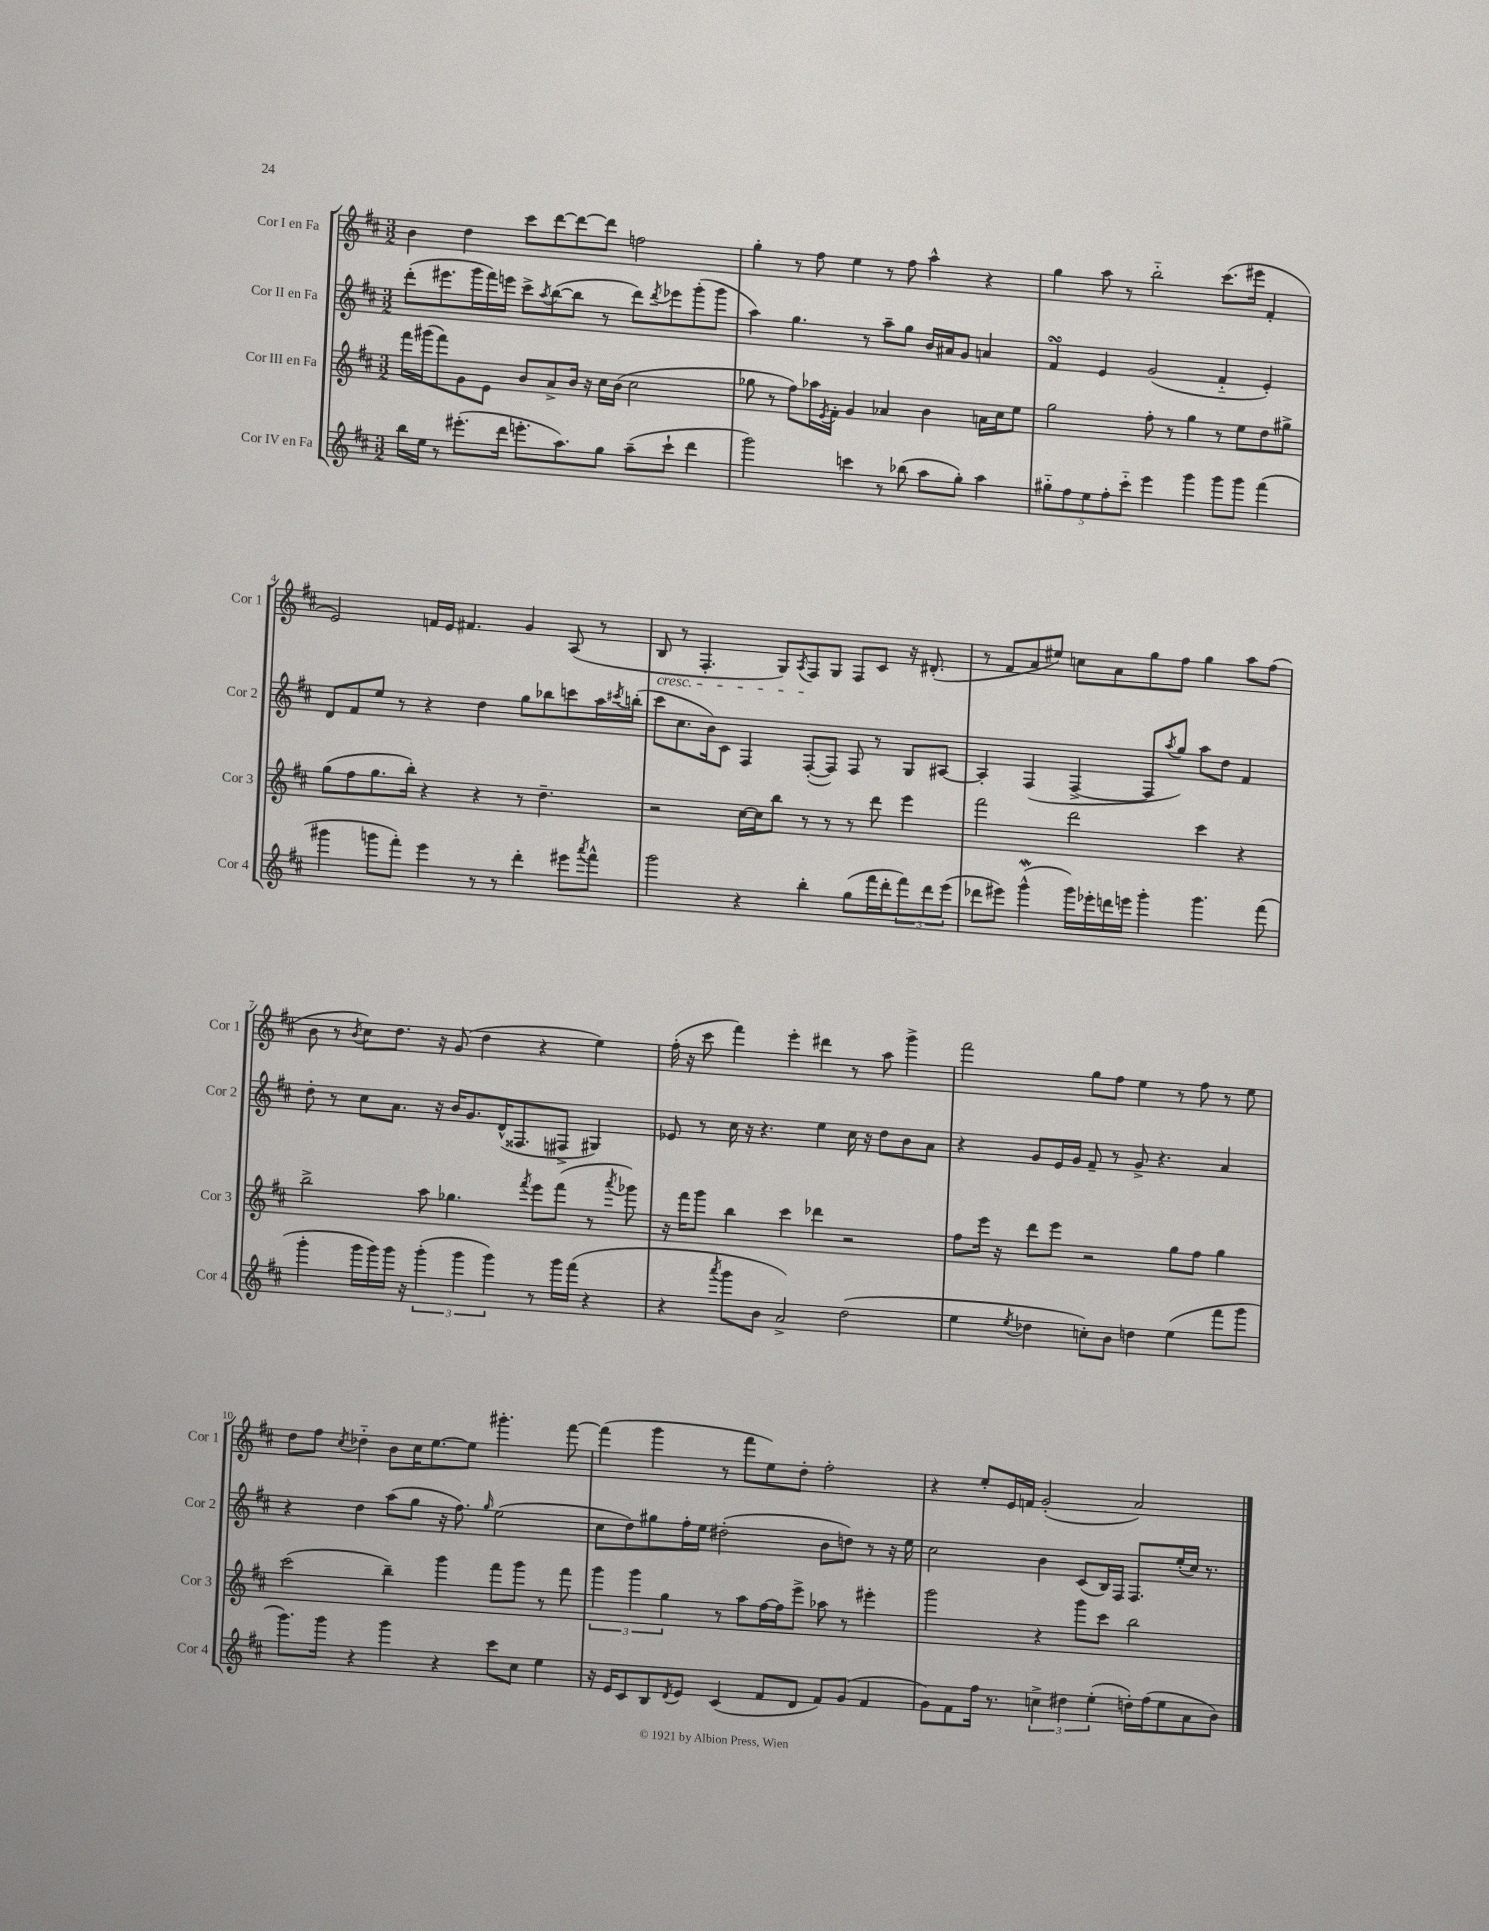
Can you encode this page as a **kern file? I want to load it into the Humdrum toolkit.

**kern	**kern	**kern	**kern
*staff4	*staff3	*staff2	*staff1
*clefG2	*clefG2	*clefG2	*clefG2
*k[f#c#]	*k[f#c#]	*k[f#c#]	*k[f#c#]
*M3/2	*M3/2	*M3/2	*M3/2
16bb	16fff#	(8ddd'	4b
16ee	(16ggg#	.	.
8r	8fff#)	8.eee#	.
(8.eee#'	8g	.	4dd
.	.	16ggg	.
.	8e	16fff#)	.
16ddd	.	16eee	.
8.eee'	8b	8ccc#^	8ccc#
.	.	8qaa	.
.	8a^	([8bb	[8ddd
8.aa)	.	.	.
.	16b	8bb]	8ddd_
.	16r	.	.
8gg	16cc#	8r	8ddd]
.	(16b	.	.
(8aa~	2cc#	8ddd)	2ff
.	.	8qddd	.
8ccc#`	.	8eee-	.
4ddd	.	(8ggg'	.
.	.	8ggg	.
=	=	=	=
2ggg)	8gg-	4aa)	4gg'
.	8r	.	.
.	8ff#)	4.gg	8r
.	16aa-	.	8ff#
.	8qe	.	.
.	16f#'	.	.
4ccc	4g	.	4ee
.	.	8r	.
8r	4a-	8aa~	8r
(8bb-	.	8gg	8ff#
8aa	4b	16b	4aa^^
.	.	16a#	.
8gg')	.	8g	.
4aa	16a	4a	4r
.	16cc#	.	.
.	8ee	.	.
=	=	=	=
10gg#'~	2gg	4f#	4gg
10ff#	.	.	.
10ee	.	.	.
.	.	4e	8aa
10ff#'	.	.	.
.	.	.	8r
10ccc#'~	.	.	.
4eee	8ff#'	(2g	2bb'~
.	8r	.	.
4ggg	4gg	.	.
8ggg	8r	4f#'~	(8.ccc#
8ggg	8ee	.	.
.	.	.	16eee#
(4fff#	8dd	4e')	4f#'
.	8gg#^	.	.
=	=	=	=
4ggg#	(8gg	8d	2e)
.	8ff#	8f#	.
8ggg	8.gg	8ee	.
8fff#')	.	8r	.
.	16bb')	.	.
4eee	4r	4r	16f
.	.	.	16e
.	.	.	4.f#
8r	4r	4dd	.
8r	.	.	.
4ddd'	8r	8gg	4g
.	4.dd~	8bb-	.
8eee#	.	8ccc	(8A
8qaaa	.	.	.
8fff#^^	.	16aa	8r
.	.	8qccc#	.
.	.	(16bb'	.
=	=	=	=
2ggg	2r	8ccc#	8B
.	.	8.cc#	8r
.	.	.	4.F#'
.	.	16b)	.
.	.	8c#	.
4r	[16cc#	4F#	.
.	16cc#]	.	.
.	8bb	.	8G)
.	.	.	8qA
4bb'	8r	([8F#'	8F#
.	8r	8F#])	8G
(8gg	8r	8F#	8F#
16fff#	8ddd	8r	8c#
16ddd'	.	.	.
12fff#)	4eee	8G	16r
.	.	.	(8.d#'
12ddd	.	.	.
.	.	[8A#	.
(12eee	.	.	.
=	=	=	=
8ddd-	2fff#	4A#']	8r
8eee#)	.	.	8f#
(4ggg^^	.	(4F#	8a
.	.	.	8ee#)
16ggg)	2ddd	[4F#^	8cc
16eee-'	.	.	.
16ddd	.	.	8a
16eee	.	.	.
4ggg'	.	8F#]	8gg
.	.	8qaa	.
.	.	8gg)	8ff#
4.ggg	4ccc#	8aa	4gg
.	.	8dd	.
.	4r	4f#	8aa
(8fff#	.	.	(8ff#
=	=	=	=
4ggg'	2bb^	8dd'	8b
.	.	8r	8r
.	.	.	8qb
16ggg	.	8cc#	8cc#)
16ggg)	.	.	.
16ggg	.	8.a	8.dd
16r	.	.	.
(6ggg'	8aa	.	.
.	.	16r	16r
.	4.gg-	16b	(8g
6ggg	.	.	.
.	.	8.g	.
.	.	.	4dd
6ggg)	.	.	.
.	.	(16d^^	.
.	.	8.F##	.
.	8qfff#	.	.
8r	8eee	.	4r
16ggg	(8fff#	8F#^	.
(16fff#	.	.	.
4r	8r	4G#)	4ee)
.	8qaaa	.	.
.	8ggg-)	.	.
=	=	=	=
4r	16r	8e-	(16ff#'
.	16fff#	.	16r
.	8ggg	8r	8ccc#
8qaaa	.	.	.
8ggg	4bb	16cc#	4fff#)
.	.	16r	.
8b	.	4.r	.
2a^)	4ccc#	.	4eee'
.	4ddd-	4ee	4ddd#
(2dd	2r	16cc#	8r
.	.	16r	.
.	.	8dd	8aa
.	.	8b	4ggg^
.	.	8a	.
=	=	=	=
4ee	8ff#	4r	2fff#
.	16eee	.	.
.	16r	.	.
8qee	.	.	.
4dd-	8ddd	8g	.
.	8eee	16e	.
.	.	16g	.
8cc')	2r	8f#~	8gg
8b	.	8r	8ff#
4dd	.	8g^	4ee
.	.	4.r	.
(4ee	8gg	.	8r
.	8ff#	.	8ff#
8fff#	4gg	4a	8r
8ggg	.	.	8ee
=	=	=	=
8.ggg)	(2ccc#	4r	8dd
.	.	.	8ff#
16ggg	.	.	.
.	.	.	8qcc#
4r	.	4dd	4dd-'~
4ggg	4bb~)	(8aa	8b
.	.	8gg	16cc#
.	.	.	[8.ee
4r	4ggg	16r	.
.	.	8.ff#)	.
.	.	.	8ee]
.	.	16qqgg	.
8ccc#	8fff#	(2ee	4.ggg#'
8cc#	8ggg	.	.
4ee	8r	.	.
.	8fff#	.	[8fff#
=	=	=	=
16r	6ggg	8cc#	(4fff#]
16e	.	.	.
8c#	.	8dd)	.
.	6ggg	.	.
8B	.	8gg#	4ggg
.	6gg	.	.
8qd	.	.	.
8e	.	16ff#'	.
.	.	16ee	.
(4c#	8r	(2dd#'	8r
.	8aa	.	8fff#
8f#	[16ff#	.	8ee)
.	16ff#]	.	.
8d	8eee^	.	8dd'
8f#)	8aa-	8b	2ff#'
(8g	8r	8dd)	.
4f#	4eee#'	8r	.
.	.	16r	.
.	.	16ee	.
=	=	=	=
8g)	2ggg	2cc#	4r
8f#	.	.	.
16ff#	.	.	8ee'
8.r	.	.	.
.	.	.	16e
.	.	.	16f
6cc^	4r	4b	(2g'
6dd#	.	.	.
.	8ggg	(8c#	.
(6ee'	.	.	.
.	8ccc#	16B)	.
.	.	16F#	.
16dd')	2bb	8.F#	2a)
(16ff#	.	.	.
8ee	.	.	.
.	.	(16ee'	.
8a	.	16cc#)	.
.	.	8.r	.
8b)	.	.	.
==	==	==	==
*-	*-	*-	*-
